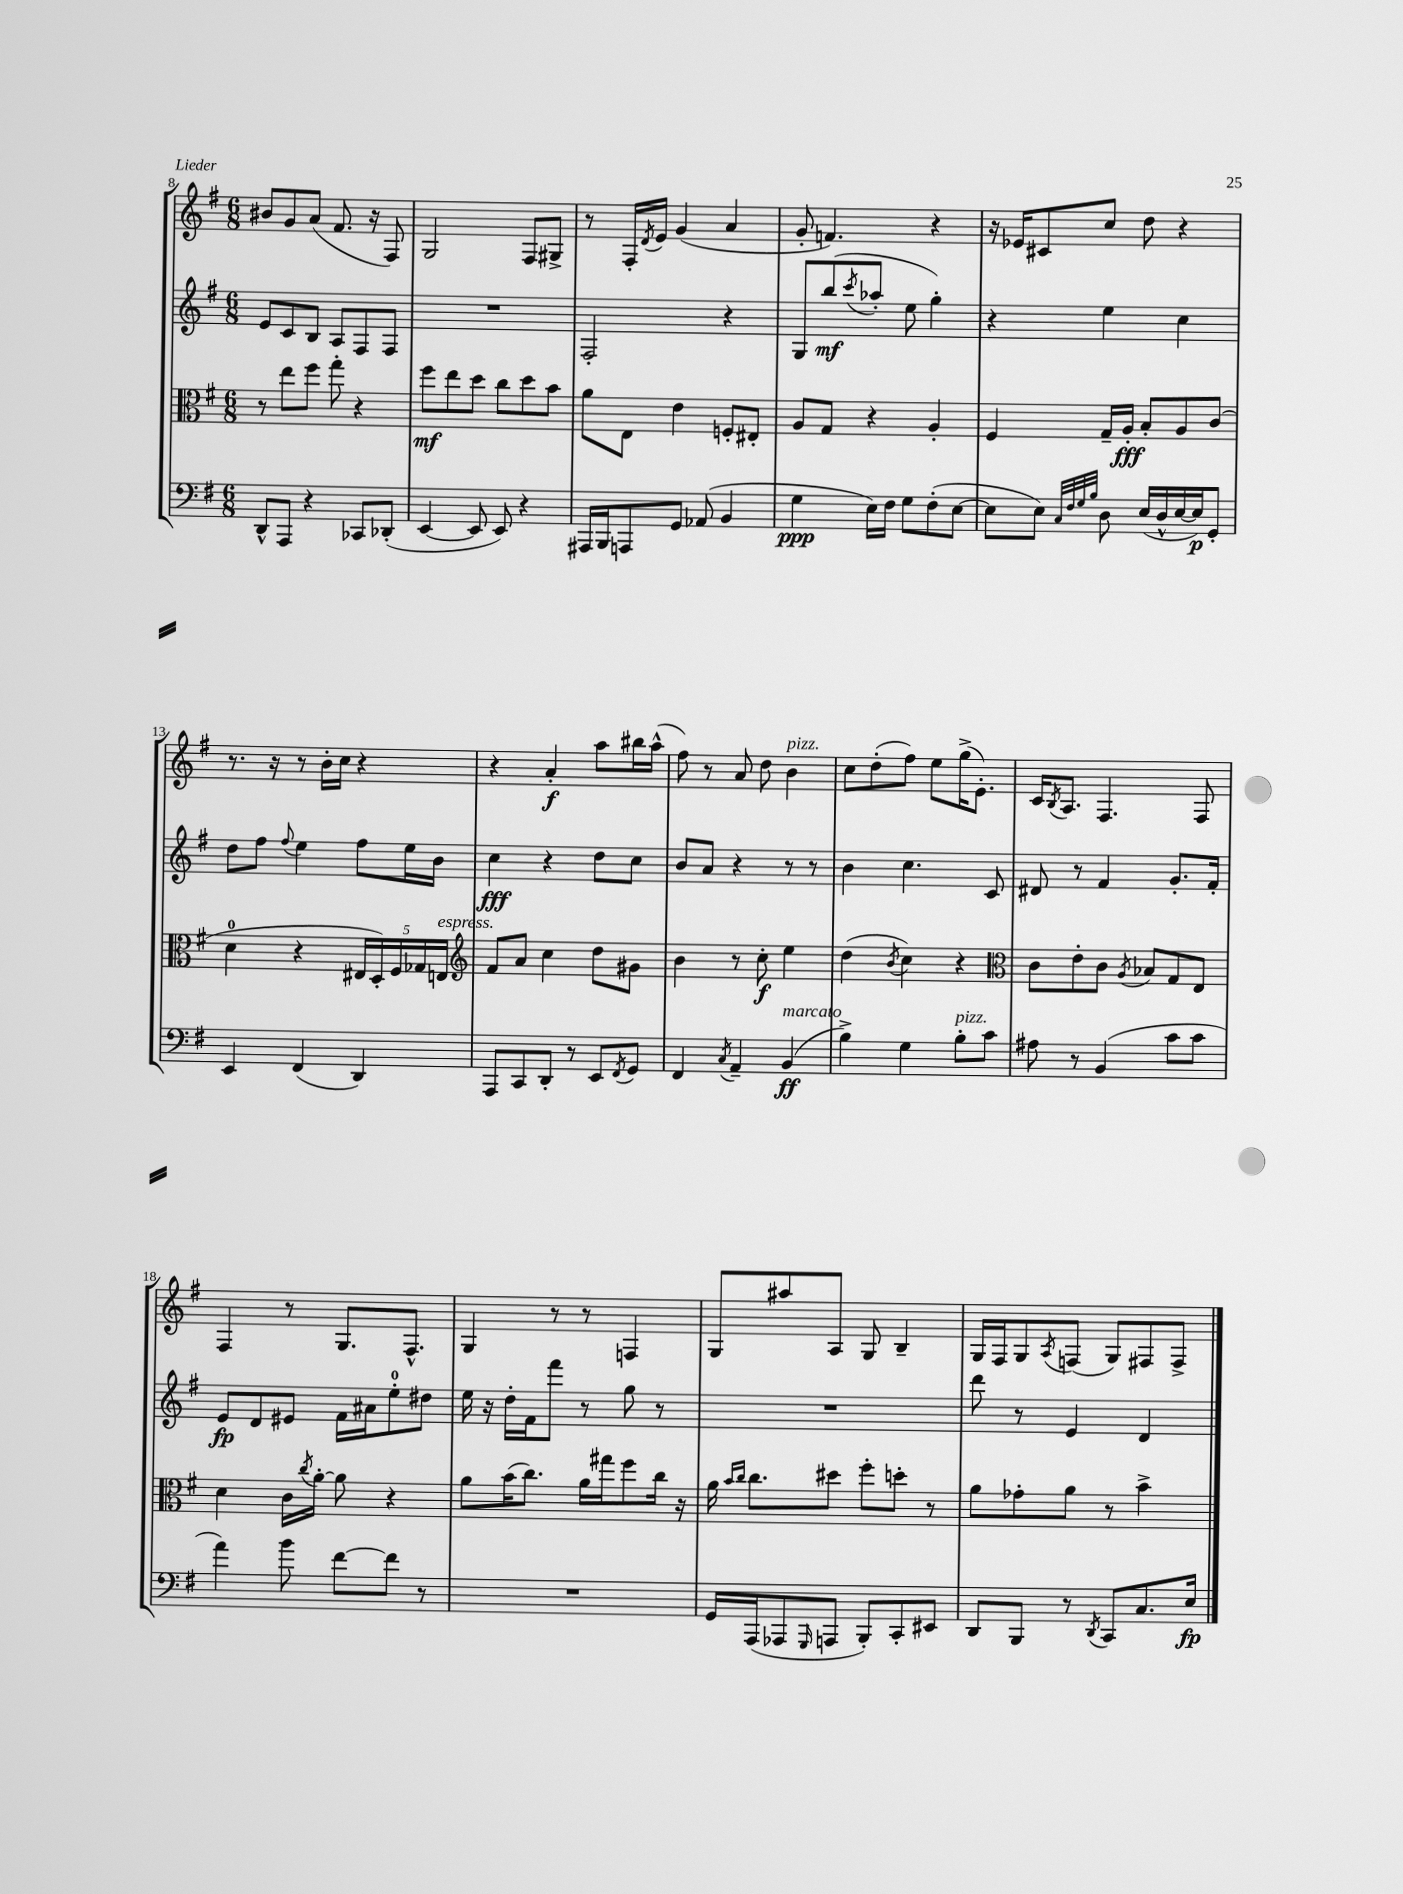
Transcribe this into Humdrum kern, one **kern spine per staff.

**kern	**kern	**kern	**kern
*staff4	*staff3	*staff2	*staff1
*clefF4	*clefC3	*clefG2	*clefG2
*k[f#]	*k[f#]	*k[f#]	*k[f#]
*M6/8	*M6/8	*M6/8	*M6/8
8DD^^	8r	8e	8b#
8AAA	8ee	8c	8g
4r	8ff#	8B	(8a
.	8gg'	8A	8.f#
8CC-	4r	8F#	.
.	.	.	16r
(8DD-'	.	8F#	8F#)
=	=	=	=
[4EE	8ff#	2.r	2G
.	8ee	.	.
8EE]	8dd	.	.
8EE)	8cc	.	.
4r	8dd	.	8F#
.	8b	.	8G#^
=	=	=	=
16AAA#	8a	2F#'	8r
16BBB	.	.	.
8AAA	8E	.	16F#'
.	.	.	8qd
.	.	.	16e
8GG	4e	.	(4g
(8AA-	.	.	.
4BB	8F'	4r	4a
.	8E#'	.	.
=	=	=	=
4G	8A	8G	8g'
.	8G	(8bb	4.f)
.	.	8qccc	.
16E)	4r	8aa-'	.
16F#	.	.	.
8G	.	8ee	.
(8F#'	4A'	4gg')	4r
[8E	.	.	.
=	=	=	=
8E]	4F#	4r	16r
.	.	.	16e-
8E)	.	.	8c#
32qqC	.	.	.
32qqF#	.	.	.
32qqG	.	.	.
32qqB	.	.	.
8D	16G~	4ee	8cc
.	16A'	.	.
(16E	8B'	.	8dd
16D^^	.	.	.
[16E	8A	4cc	4r
16E])	.	.	.
8GG'	(8c	.	.
=	=	=	=
4EE	4d	8dd	8.r
.	.	8ff#	.
.	.	.	16r
.	.	8qqff#	.
(4FF#	4r	4ee	8r
.	.	.	16b'
.	.	.	16cc
4DD)	20E#	8ff#	4r
.	20D')	.	.
.	20F#	.	.
.	.	16ee	.
.	20G-	.	.
.	.	16b	.
.	20E	.	.
=	=	=	=
*	*clefG2	*	*
8AAA	8f#	4cc	4r
8CC	8a	.	.
8DD'	4cc	4r	4a'
8r	.	.	.
8EE	8dd	8dd	8aa
8qFF#	.	.	.
8GG	8g#	8cc	16bb#
.	.	.	(16aa^^
=	=	=	=
4FF#	4b	8b	8ff#)
.	.	8a	8r
8qC	.	.	.
4AA~	8r	4r	8a
.	8cc'	.	8dd
(4BB	4ee	8r	4b
.	.	8r	.
=	=	=	=
4B^)	(4dd	4b	8cc
.	.	.	(8dd'
.	8qb	.	.
4G	4cc)	4.cc	8ff#)
.	.	.	8ee
8B'	4r	.	(16gg^
.	.	.	8.e')
8c	.	8c	.
=	=	=	=
*	*clefC3	*	*
8A#	8c	8d#	16c
.	.	.	8qB
.	.	.	8.A
8r	8e'	8r	.
(4BB	8c	4f#	4.F#
.	8qA	.	.
.	8B-	.	.
8c	8G	8.g'	.
8c	8E	.	8F#
.	.	16f#'	.
=	=	=	=
4a)	4d	8e	4F#
.	.	8d	.
8b	16c	8e#	8r
.	8qcc	.	.
.	[16a'	.	.
[8f#	8a]	16f#	8.G
.	.	16a#	.
8f#]	4r	8ee'	.
.	.	.	8.F#^^
8r	.	8dd#	.
=	=	=	=
2.r	8a	16ee	4G
.	.	16r	.
.	(16b	16dd'	.
.	8.cc)	16f#	.
.	.	8fff#	8r
.	16a	8r	8r
.	16gg#	.	.
.	8ff#	8gg	4F
.	16cc	8r	.
.	16r	.	.
=	=	=	=
16GG	16a	2.r	8G
.	16qqb	.	.
.	16qqcc	.	.
(16AAA	8.cc	.	.
8AAA-	.	.	8aa#
16qqGGG	.	.	.
8AAA	8dd#	.	8A
8BBB')	8ff#'	.	8G
8CC'	8dd'	.	4B~
8EE#	8r	.	.
=	=	=	=
8DD	8a	8ddd	16G
.	.	.	16F#
8BBB	8g-'	8r	8G
.	.	.	8qA
8r	8a	4e	(8F
8qDD	.	.	.
8CC	8r	.	8G)
8.C	4b^	4d	8F#
.	.	.	8F#^
16E	.	.	.
==	==	==	==
*-	*-	*-	*-
